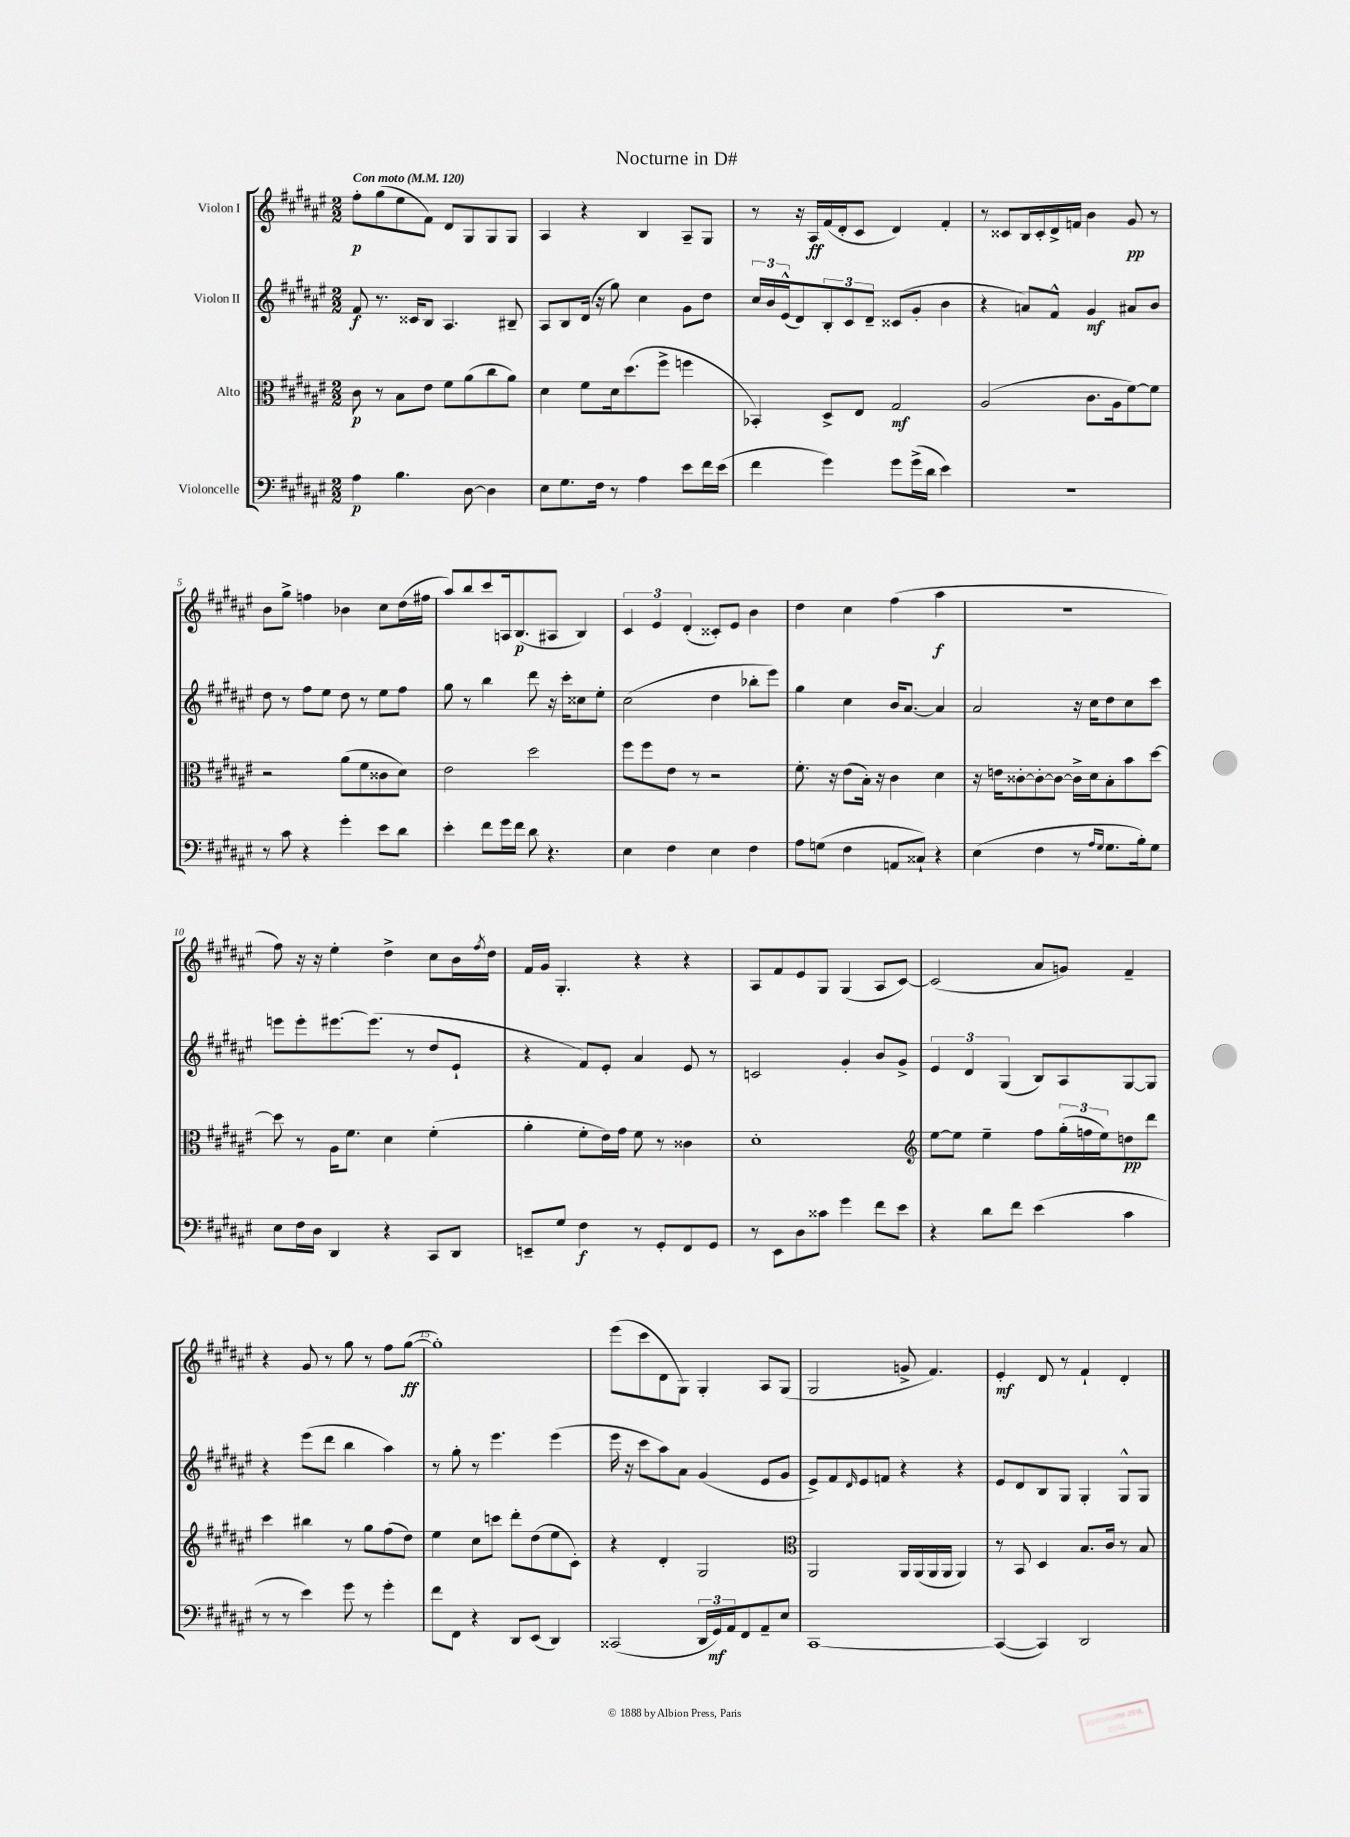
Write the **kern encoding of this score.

**kern	**kern	**kern	**kern
*staff4	*staff3	*staff2	*staff1
*clefF4	*clefC3	*clefG2	*clefG2
*k[f#c#g#d#a#e#]	*k[f#c#g#d#a#e#]	*k[f#c#g#d#a#e#]	*k[f#c#g#d#a#e#]
*M2/2	*M2/2	*M2/2	*M2/2
*MM120	*MM120	*MM120	*MM120
4A#	8c#	8f#	8ff#'
.	8r	8.r	(8gg#
4.B	8B	.	8ee#
.	.	16c##	.
.	8e#	8B	8f#)
.	8f#	4.A#	8d#
[8D#	(8a#	.	8G#
4D#]	8cc#	.	8G#
.	8a#)	8B#~	8G#
=	=	=	=
8E#	4d#	8A#	4A#
8.G#	.	8B	.
.	8f#	(16d#	4r
16F#	.	16r	.
8r	16d#	8gg#)	.
.	(8.dd#	.	.
4A#	.	4cc#	4B
.	8ff#^	.	.
8e#	4ff	8g#	8A#~
16f#	.	8dd#	8G#
(16e#	.	.	.
=	=	=	=
4f#	4BB-')	24cc#	8r
.	.	24b	.
.	.	(24e#^^	.
.	.	8d#)	16r
.	.	.	16A#
4g#)	8D#^	12B'	(16f#
.	.	.	16d#'
.	.	12c#	.
.	8E#	.	8c#
.	.	12d#~	.
8g#	2G#	(8c##	4d#)
(16g#^	.	8g#'	.
16d#	.	.	.
4e#)	.	4b	4f#'
=	=	=	=
1r	(2A#	4r	8r
.	.	.	8c##
.	.	8a)	16B
.	.	.	16c##'
.	.	8f#^^	16d#^
.	.	.	16f
.	8.c#	4g#	4b
.	16A#	.	.
.	[8f#)	8a#	8g#
.	8f#]	8b	8r
=	=	=	=
8r	2r	8dd#	8b
8c#	.	8r	8gg#^
4r	.	8ff#	4ff
.	.	8ee#	.
4g#'	(8a#	8dd#	4b-
.	8f#	8r	.
8e#	8c##	8ee#	8cc#
8d#	8d#)	8ff#	(16dd#
.	.	.	16ff#
=	=	=	=
4e#'	2e#	8gg#	8aa#)
.	.	8r	8bb
8f#	.	4bb	8ccc#
16g#	.	.	16A
16f#	.	.	(8.B
8d#	2dd#	8ddd#	.
4.r	.	16r	8A#
.	.	16ccc#'	.
.	.	8cc##	4B)
.	.	8ee#'	.
=	=	=	=
4E#	8ff#	(2cc#	6c#
.	8ff#	.	.
.	.	.	6e#
4F#	8e#	.	.
.	.	.	(6d#'
.	8r	.	.
4E#	2r	4dd#	8c##')
.	.	.	8e#
4F#	.	8bb-'	4b
.	.	8eee#)	.
=	=	=	=
8A#	8.f#'	4gg#	4dd#
(8G	.	.	.
.	16r	.	.
4F#	(8e#	4cc#	4cc#
.	16B')	.	.
.	16r	.	.
8AA	4c#	16b	(4ff#
.	.	[8.a#	.
8C##`)	.	.	.
4r	4d#	4a#]	4aa#
=	=	=	=
(4E#	16r	2a#	1r
.	16e	.	.
.	[8c##'	.	.
4F#	8c##'_	.	.
.	8c##_	.	.
8r	16c##^]	16r	.
.	16d#	16cc#	.
16qqA#	.	.	.
16qqG#	.	.	.
8.G#	8B'	8dd#	.
.	8b	8cc#	.
16B')	.	.	.
8G#	[8dd#	8ccc#	.
=	=	=	=
8E#	8dd#]	8eee	8ff#)
16F#	8r	8eee'	16r
16D#	.	.	16r
4DD#	16A#	[8.eee#	4ee#'
.	8.f#	.	.
.	.	(8.eee#]	.
4r	4d#	.	4dd#^
.	.	8r	.
8CC#	(4f#'	8dd#	8cc#
8DD#	.	8e#`	16b
.	.	.	8qff#
.	.	.	16dd#
=	=	=	=
8EE~	4a#'	4r	16f#
.	.	.	16g#
8G#	.	.	4.G#'
4F#	8f#'	8f#)	.
.	16e#)	8e#'	.
.	16g#	.	.
8r	8f#	4a#	4r
8GG#'	8r	.	.
8FF#	4c##	8e#	4r
8GG#	.	8r	.
=	=	=	=
8r	1d#'	2c	8A#
8EE#	.	.	8f#
8D#	.	.	8e#
8c##	.	.	8G#
4g#	.	4g#'	(4G#
8f#	.	8b	8A#
8e#	.	8g#^	[8c#)
=	=	=	=
*	*clefG2	*	*
4r	[8ee#	6e#	(2c#]
.	8ee#]	.	.
.	.	6d#	.
8d#	4ee#~	.	.
.	.	(6G#	.
8f#	.	.	.
(4e#	8ff#	8B)	8a#
.	(24gg#'	8A#	8g)
.	24ff	.	.
.	24ee#)	.	.
4c#	8dd	[8G#	4f#~
.	8ddd#	8G#]	.
=	=	=	=
8r	4ccc#	4r	4r
8r	.	.	.
4e#)	4bb#	(8eee#	8g#
.	.	8ddd#	8r
8g#	8r	4bb	8gg#
8r	8gg#	.	8r
4g#'	(8ff#	4aa#)	8ff#
.	8dd#)	.	([8gg#
=	=	=	=
8f#	4ee#	8r	1gg#'])
8FF#	.	8gg#'	.
4r	8cc#	8r	.
.	8ccc	4.eee#	.
8DD#	8ddd#'	.	.
(8EE#	(8dd#	.	.
4DD#)	8ee#	(4eee#	.
.	8c#')	.	.
=	=	=	=
(2CC##	4r	16eee#	(8eee#
.	.	16r	.
.	.	8ccc#	8ccc#
.	4d#'	8aa#)	8d#
.	.	8a#	8G#)
24DD#	2G#	(4g#	4G#'
24GG#)	.	.	.
24AA#	.	.	.
8FF#	.	.	.
8AA#~	.	8e#	8A#
8E#	.	8g#	(8G#
=	=	=	=
*	*clefC3	*	*
[1CC#	2AA#	8e#^)	2G#
.	.	8f#	.
.	.	16qqd#	.
.	.	8e#	.
.	.	8f	.
.	16AA#	4r	8g^
.	(16AA#	.	.
.	16AA#	.	4.f#)
.	16AA#	.	.
.	4AA#)	4r	.
=	=	=	=
(4CC#_	8r	8e#	4e#'
.	8BB	8d#	.
4CC#])	4D#	8B	8d#
.	.	8G#	8r
2DD#	8.B	4G#'	4f#`
.	16c#	.	.
.	8r	8G#^^	4d#'
.	8B	8G#	.
==	==	==	==
*-	*-	*-	*-
